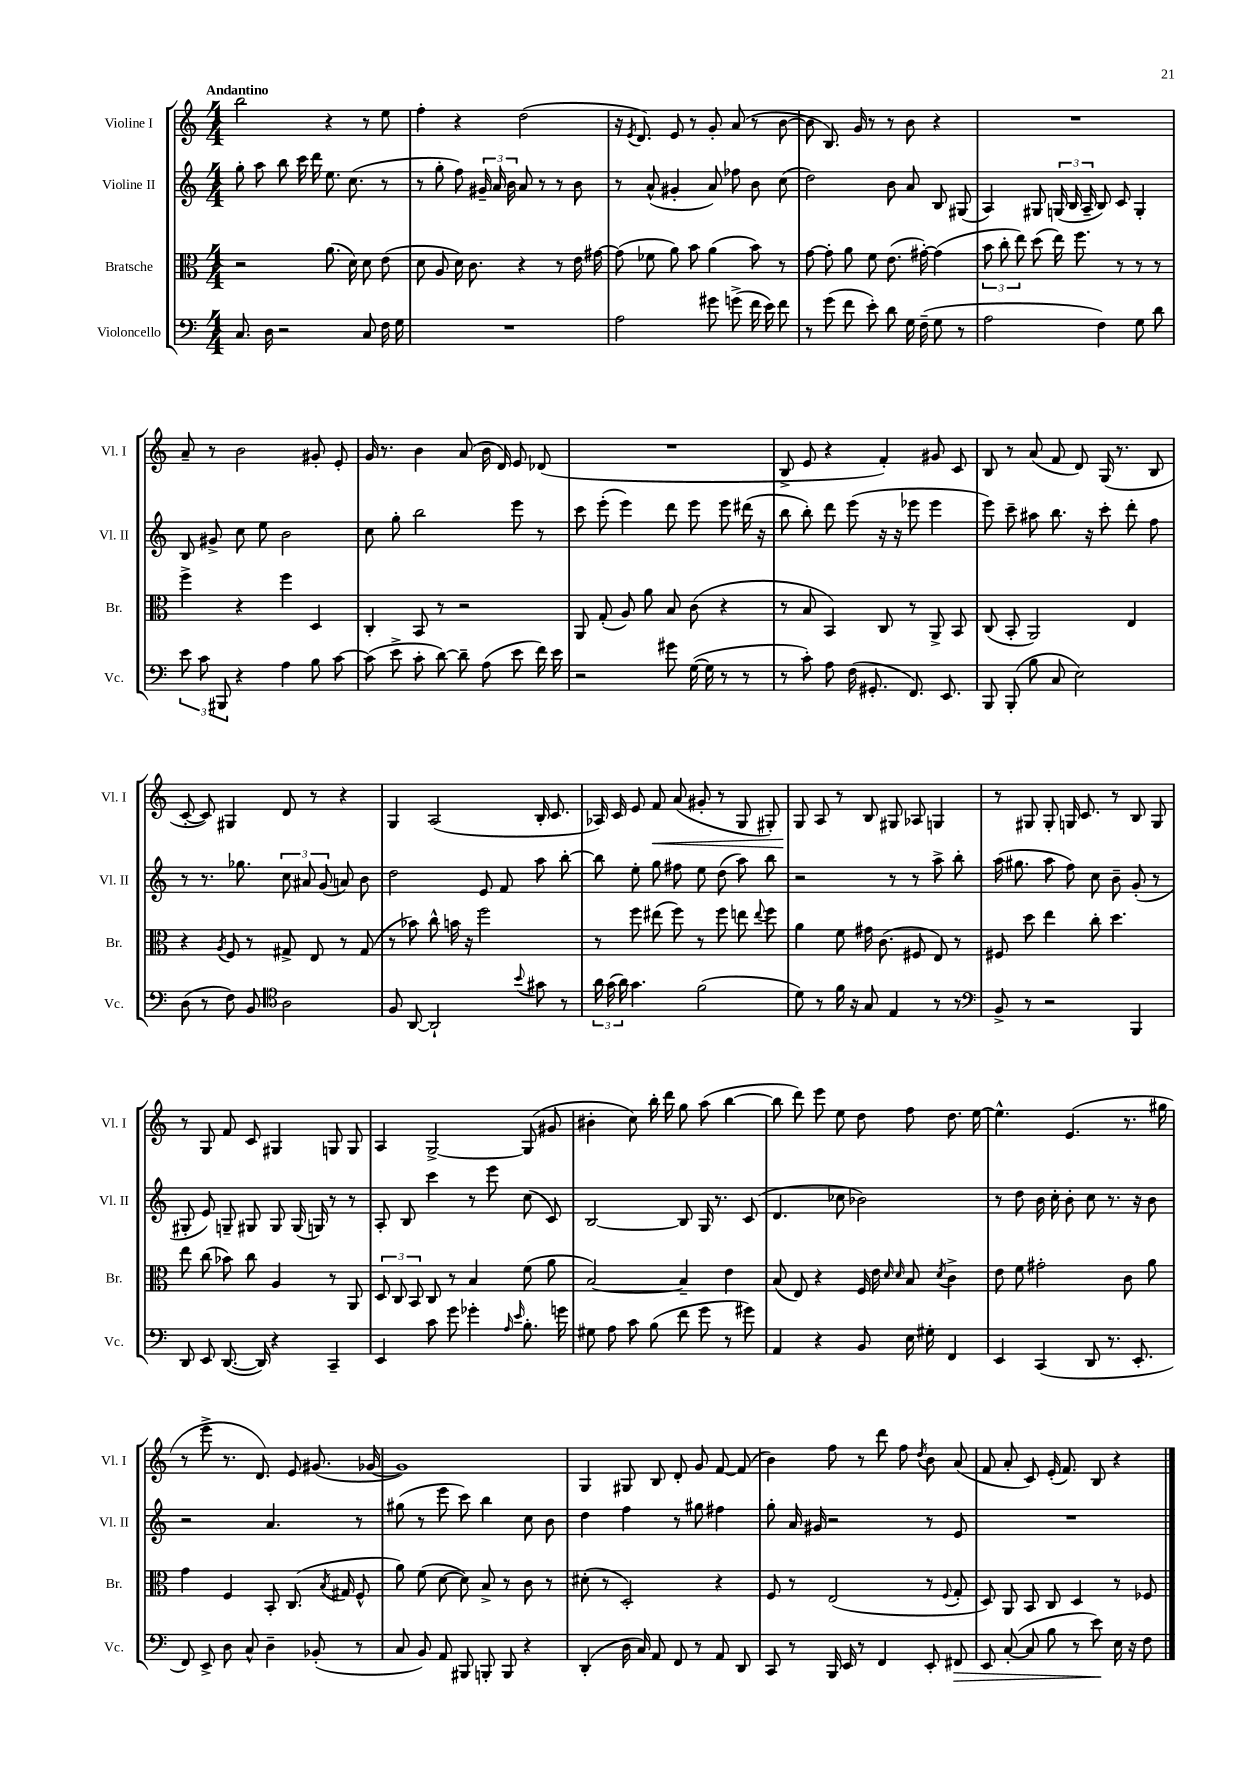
<<
\new StaffGroup <<
\new Staff = "s0" \with { instrumentName = "Violine I" shortInstrumentName = "Vl. I" } {
    \clef treble \key c \major \numericTimeSignature \time 4/4 \tempo "Andantino"
    \autoBeamOff b''2 r4 r8 e''8 |
    f''4-. r4 d''2( |
    r16 \acciaccatura { e'8 } d'8.) e'8 r8 g'8-. a'8( r8 b'8~ |
    b'8 b8.) g'16 r8 r8 b'8 r4 |
    R1 |
    a'8-- r8 b'2 gis'8-. e'8-. |
    g'16 r8. b'4 a'8( b'16 d'16) e'8 des'8( |
    R1 |
    b8-> e'8 r4 f'4-.) gis'8 c'8 |
    b8 r8 a'8( f'8 d'8) g16( r8. b8 |
    c'8~-. c'8) gis4 d'8 r8 r4 |
    g4 a2( b16-. c'8. |
    aes16) c'16 e'8 f'8\< a'8( gis'8-. r8 g8 gis8-.) |
    g8\! a8 r8 b8 gis8 aes8 g4 |
    r8 gis8 gis8-. g16 c'8. r8 b8 g8 |
    r8 g8 f'8 c'8 gis4 g8 g8 |
    a4 g2~-> g8( gis'8 |
    bis'4-. c''8) b''16-. d'''16 g''8 a''8( b''4~ |
    b''8 d'''8) e'''8 e''8 d''8 f''8 d''8. e''16~ |
    e''4.-^ e'4.( r8. gis''16 |
    r8 e'''8-> r8. d'8.) e'8 gis'8.( ges'16~ |
    ges'1) |
    g4 gis8 b8 d'8-. g'8 f'8~ f'8( |
    b'4) f''8 r8 d'''8 f''8 \acciaccatura { d''8 } b'8 a'8( |
    f'8 a'8-. c'8) e'16-.( f'8.) b8 r4 \bar "|." |
}
\new Staff = "s1" \with { instrumentName = "Violine II" shortInstrumentName = "Vl. II" } {
    \clef treble \key c \major \numericTimeSignature \time 4/4
    \autoBeamOff g''8-. a''8 b''8 c'''16 d'''16 e''8. c''8.( r8 |
    r8 g''8-. f''8) \tuplet 3/2 { gis'16-- a'16 b'16 } a'8 r8 r8 b'8 |
    r8 a'8-^( gis'4-. a'8) fes''8 b'8 c''8( |
    d''2) b'8 a'8 b8 gis8( |
    a4) gis8 \tuplet 3/2 { g16( b16 a16-- } b8) c'8 g4-. |
    b8 gis'8-> c''8 e''8 b'2 |
    c''8 g''8-. b''2 e'''8 r8 |
    c'''8 e'''8-.( e'''4) d'''8 e'''8 e'''8 dis'''16( r16 |
    b''8 b''8-.) d'''8 e'''8( r16 r16 ees'''8 ees'''4 |
    e'''8) c'''8-- ais''8 b''8. r16 c'''8-. d'''8-. f''8 |
    r8 r8. ges''8. \tuplet 3/2 { c''8 ais'8 g'8( } a'8) b'8 |
    d''2 e'8 f'8 a''8 b''8~-. |
    b''8 e''8-. g''8 fis''8 e''8 d''8( a''8) b''8 |
    r2 r8 r8 a''8-> b''8-. |
    a''16( gis''8. a''8 f''8) c''8 b'8-- g'8-.( r8 |
    gis8-. e'8) g8-- gis8 gis8 gis16( g16) r8 r8 |
    a8-. b8 c'''4 r8 e'''8 c''8( c'8) |
    b2~ b8 g16 r8. c'8( |
    d'4. ces''8 bes'2) |
    r8 d''8 b'16 c''16-. b'8-. c''8 r8. r16 b'8 |
    r2 a'4. r8 |
    gis''8( r8 e'''8 c'''8) b''4 c''8 b'8 |
    d''4 f''4 r8 gis''8 fis''4 |
    g''8-. a'16 gis'16 r2 r8 e'8 |
    R1 \bar "|." |
}
\new Staff = "s2" \with { instrumentName = "Bratsche" shortInstrumentName = "Br." } {
    \clef alto \key c \major \numericTimeSignature \time 4/4
    \autoBeamOff r2 a'8.( d'16) d'8 e'8( |
    d'8 a8 d'16) c'8. r4 r8 e'16 gis'16~ |
    gis'8( fes'8 a'8) b'8 a'4( b'8) r8 |
    g'8~ g'8-. a'8 f'8 e'8.( gis'16~-.) gis'4( |
    \tuplet 3/2 { b'8 c''8-. e''8) } d''8( e''16) f''8. r8 r8 r8 |
    f''4-> r4 f''4 d4 |
    c4-. b,8 r8 r2 |
    a,8 g8-.( a8) a'8 b8 c'8( r4 |
    r8 b8 b,4) c8 r8 a,8-> b,8 |
    c8( b,8-. a,2) e4 |
    r4 \acciaccatura { a8 } f8 r8 gis8-> e8 r8 gis8( |
    r8 bes'8) c''8-^ b'16 r16 f''2 |
    r8 f''8 eis''8( f''8) r8 f''8 e''8 \appoggiatura { e''8 } f''8 |
    a'4 f'8 gis'16 c'8.( fis8 e8) r8 |
    fis8 d''8 e''4 c''8-. d''4. |
    e''8 c''8( bes'8) c''8 a4 r8 a,8 |
    \tuplet 3/2 { d8 c8 b,8 } c8 r8 b4 f'8( a'8 |
    b2~) b4-- e'4 |
    b8( e8) r4 f16 e'16 \grace { d'16 d'16 } b8 \acciaccatura { d'8 } c'4-> |
    e'8 f'8 gis'2-. c'8 a'8 |
    g'4 f4 b,8-. c8.( \acciaccatura { b8 } gis16 f8-^ |
    a'8) f'8( d'8~ d'8) b8-> r8 c'8 r8 |
    dis'8-.( r8 d2-.) r4 |
    f8 r8 e2( r8 \appoggiatura { f8 } g8-. |
    d8) a,8 b,8 c8 d4 r8 fes8 \bar "|." |
}
\new Staff = "s3" \with { instrumentName = "Violoncello" shortInstrumentName = "Vc." } {
    \clef bass \key c \major \numericTimeSignature \time 4/4
    \autoBeamOff c8. d16 r2 c8 f16 g16 |
    R1 |
    a2 gis'8 g'8->( f'16 e'16) f'8 |
    r8 g'8( f'8 e'8-.) d'8 g16 f16--( g8 r8 |
    a2 f4) g8 d'8 |
    \tuplet 3/2 { e'8 c'8 bis,,8 } r4 a4 b8 c'8~ |
    c'8( e'8-> c'8-. d'8~) d'8-- a8( e'8 f'16) e'16 |
    r2 gis'8 g16~( g16 r8 r8 |
    r8 c'8-.) a8 f16( gis,8.-. f,8.) e,8. |
    b,,8 b,,8-.( b8 c8 e2) |
    d8( r8 f8) b,8 \clef tenor a2 |
    f8 a,8~ a,2-! \appoggiatura { b'8 } gis'8 r8 |
    \tuplet 3/2 { a'16 g'16( a'16) } g'4. f'2( |
    d'8) r8 f'16 r16 g8 e4 r8 r8 |
    \clef bass b,8-> r8 r2 b,,4 |
    d,8 e,8 d,8.~( d,16) r4 c,4-- |
    e,4 c'8 g'8 ges'4-. \grace { a16 e'16 } b8.-. g'16 |
    gis8 a8 c'8 b8( f'8 g'8 r8 gis'8) |
    a,4 r4 b,8 e16 gis16-. f,4 |
    e,4 c,4( d,8 r8. e,8.-. |
    f,8) e,8-> d8 c8-^ d4-- bes,8-.( r8 |
    c8 b,8) a,8 bis,,8 b,,8-. b,,8 r4 |
    d,4-.( d16 c16) a,8 f,8 r8 a,8 d,8 |
    c,8 r8 b,,16 e,16 r8 f,4 e,8-. fis,8\> |
    e,8 c8~-.( c8 b8 r8 e'8\!) e16 r16 f8 \bar "|." |
}
>>
>>
\layout { \context { \Score \remove "Bar_number_engraver" } }
